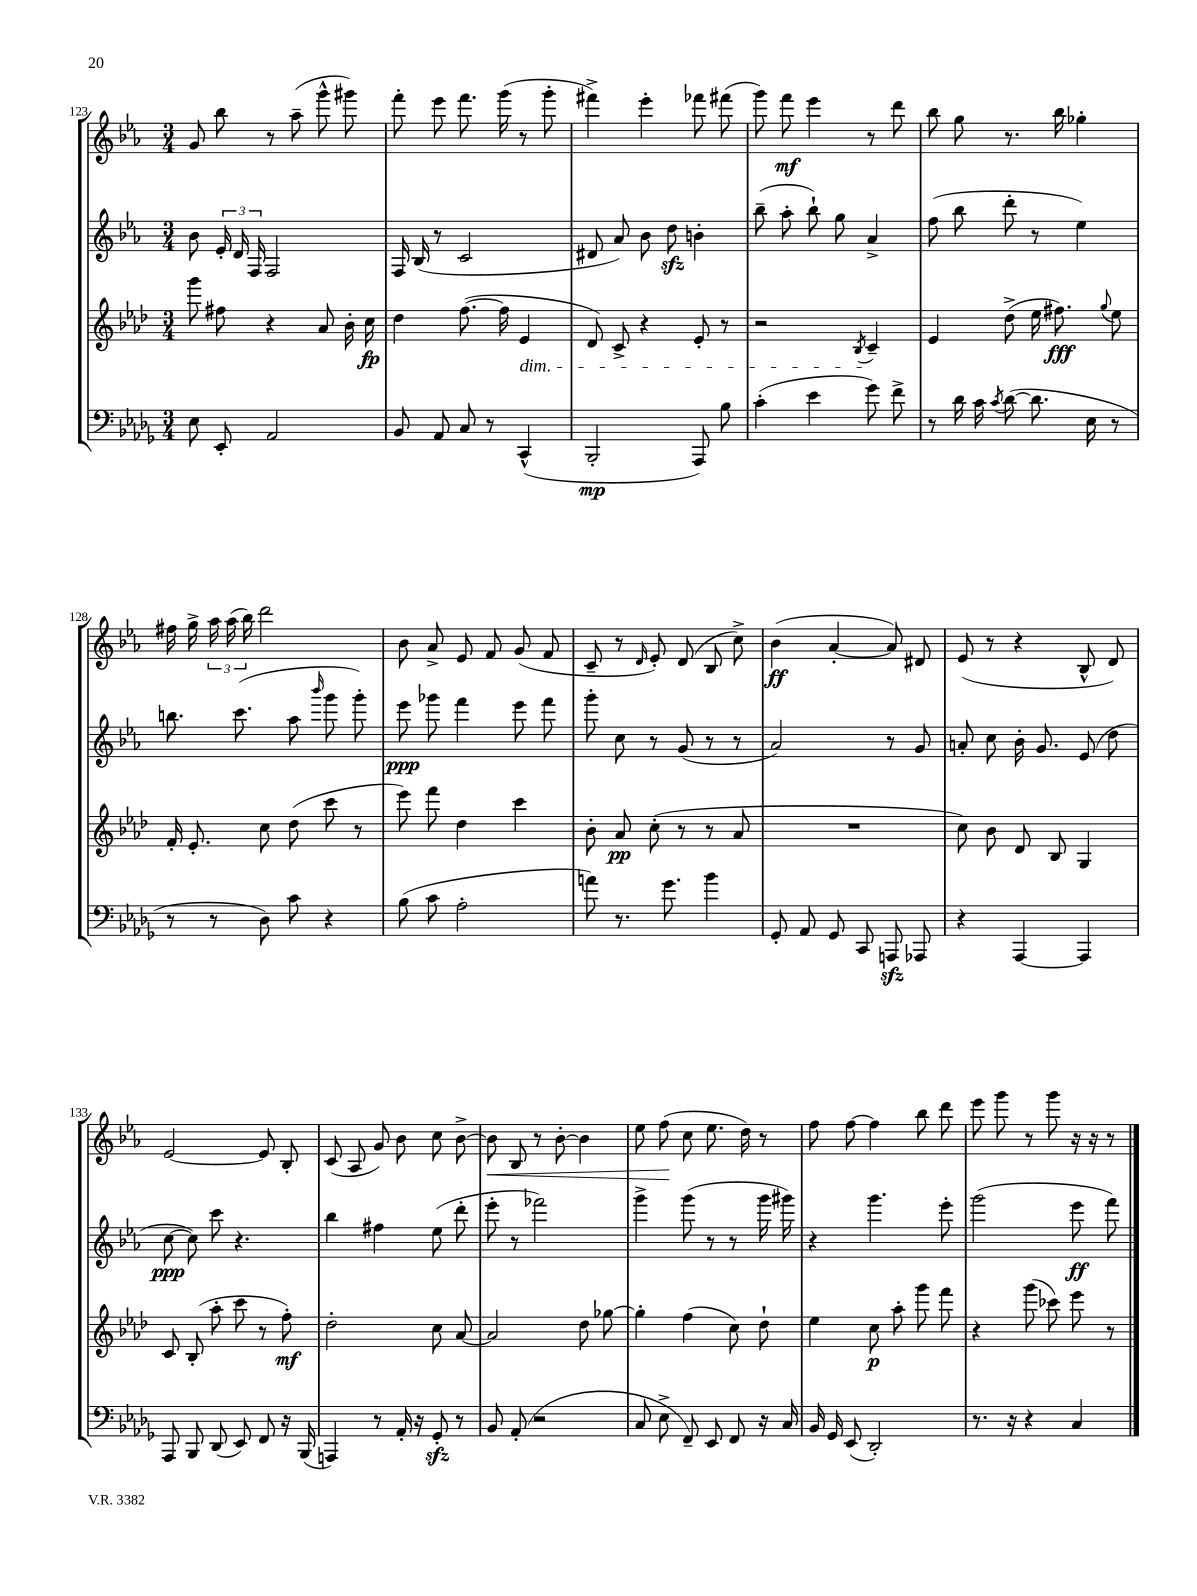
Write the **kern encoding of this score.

**kern	**kern	**kern	**kern
*staff4	*staff3	*staff2	*staff1
*clefF4	*clefG2	*clefG2	*clefG2
*k[b-e-a-d-g-]	*k[b-e-a-d-]	*k[b-e-a-]	*k[b-e-a-]
*M3/4	*M3/4	*M3/4	*M3/4
8E-	8ggg	8b-	8g
8EE-'	8ff#	24e-'	8bb-
.	.	24d	.
.	.	24F	.
2AA-	4r	2F	8r
.	.	.	(8aa-~
.	8a-	.	8ggg^^
.	16b-'	.	8ggg#)
.	16cc	.	.
=	=	=	=
8BB-	4dd-	16F	8fff'
.	.	(16B-	.
8AA-	.	8r	8eee-
8C	([8.ff	2c	8.fff
8r	.	.	.
.	16ff]	.	(16ggg
(4CC^^	4e-	.	8r
.	.	.	8ggg'
=	=	=	=
2BBB-'	8d-)	8d#	4fff#^)
.	8c^	8a-)	.
.	4r	8b-	4eee-'
.	.	8dd	.
8AAA-)	8e-'	4b'	8fff-
8B-	8r	.	(8fff#
=	=	=	=
(4c'	2r	(8bb-~	8ggg)
.	.	8aa-'	8fff
4e-	.	8bb-`)	4eee-
.	.	8gg	.
.	8qB-	.	.
8g-)	4c~	4a-^	8r
8f^	.	.	8ddd
=	=	=	=
8r	4e-	(8ff	8bb-
16d-	.	8bb-	8gg
16c	.	.	.
8qc	.	.	.
([8d-	(8dd-^	8ddd'	8.r
8.d-]	16ee-	8r	.
.	8.ff#)	.	16bb-
.	.	4ee-)	4gg-'
16E-	.	.	.
.	8qqgg	.	.
8r	8ee-	.	.
=	=	=	=
8r	16f'	8.bb	16ff#
.	8.e-'	.	16gg^
8r	.	.	24aa-
.	.	.	(24aa-
.	.	(8.ccc	.
.	.	.	24bb-)
8D-)	8cc	.	2ddd
8c	(8dd-	8aa-	.
.	.	16qqbbb-	.
4r	8ccc	8ggg	.
.	8r	8ggg')	.
=	=	=	=
(8B-	8eee-)	8eee-	8b-
8c	8fff	8ggg-	8a-^
2A-'	4dd-	4fff	8e-
.	.	.	8f
.	4ccc	8eee-	(8g
.	.	8fff	8f
=	=	=	=
8a)	8b-'	8ggg'	8c~
8.r	8a-	8cc	8r
.	.	.	16qqd
.	(8cc'	8r	8e-')
8.g-	.	.	.
.	8r	(8g	(8d
4b-	8r	8r	8B-
.	8a-	8r	8cc^)
=	=	=	=
8GG-'	2.r	2a-)	(4b-
8AA-	.	.	.
8GG-	.	.	[4a-'
8CC	.	.	.
8AAA	.	8r	8a-])
8AAA-	.	8g	8d#
=	=	=	=
4r	8cc)	8a'	(8e-
.	8b-	8cc	8r
[4AAA-	8d-	16b-'	4r
.	.	8.g	.
.	8B-	.	.
4AAA-]	4G	(8e-	8B-^^
.	.	8dd	8d)
=	=	=	=
8AAA-	8c	[8cc	[2e-
8BBB-	(8B-'	8cc])	.
(8DD-	8aa-'	8ccc	.
8EE-)	8ccc	4.r	.
8FF	8r	.	8e-]
16r	8ff')	.	8B-'
(16BBB-	.	.	.
=	=	=	=
4AAA)	2dd-'	4bb-	(8c
.	.	.	8A-
8r	.	4ff#	8g)
16AA-'	.	.	8b-
16r	.	.	.
8GG-'	8cc	(8ee-	8cc
8r	[8a-	8ddd'	[8b-^
=	=	=	=
8BB-	2a-]	8eee-'	8b-]
(8AA-'	.	8r	8B-
2r	.	2fff-)	8r
.	.	.	[8b-'
.	8dd-	.	4b-]
.	[8gg-	.	.
=	=	=	=
8C	4gg-']	4ggg^	8ee-
8E-^	.	.	(8ff
8FF~)	(4ff	(8ggg	8cc
8EE-	.	8r	8.ee-
8FF	8cc)	8r	.
.	.	.	16dd)
16r	8dd-`	16ggg	8r
16C	.	16ggg#)	.
=	=	=	=
16BB-	4ee-	4r	8ff
16GG-	.	.	.
(8EE-	.	.	[8ff
2DD-')	8cc	4.ggg	4ff]
.	8aa-'	.	.
.	8ggg	.	8bb-
.	8fff	8eee-'	8ddd
=	=	=	=
8.r	4r	(2ggg	8eee-
.	.	.	8ggg
16r	.	.	.
4r	(8ggg	.	8r
.	8ccc-)	.	8ggg
4C	8eee-	8eee-	16r
.	.	.	16r
.	8r	8fff)	8r
==	==	==	==
*-	*-	*-	*-
